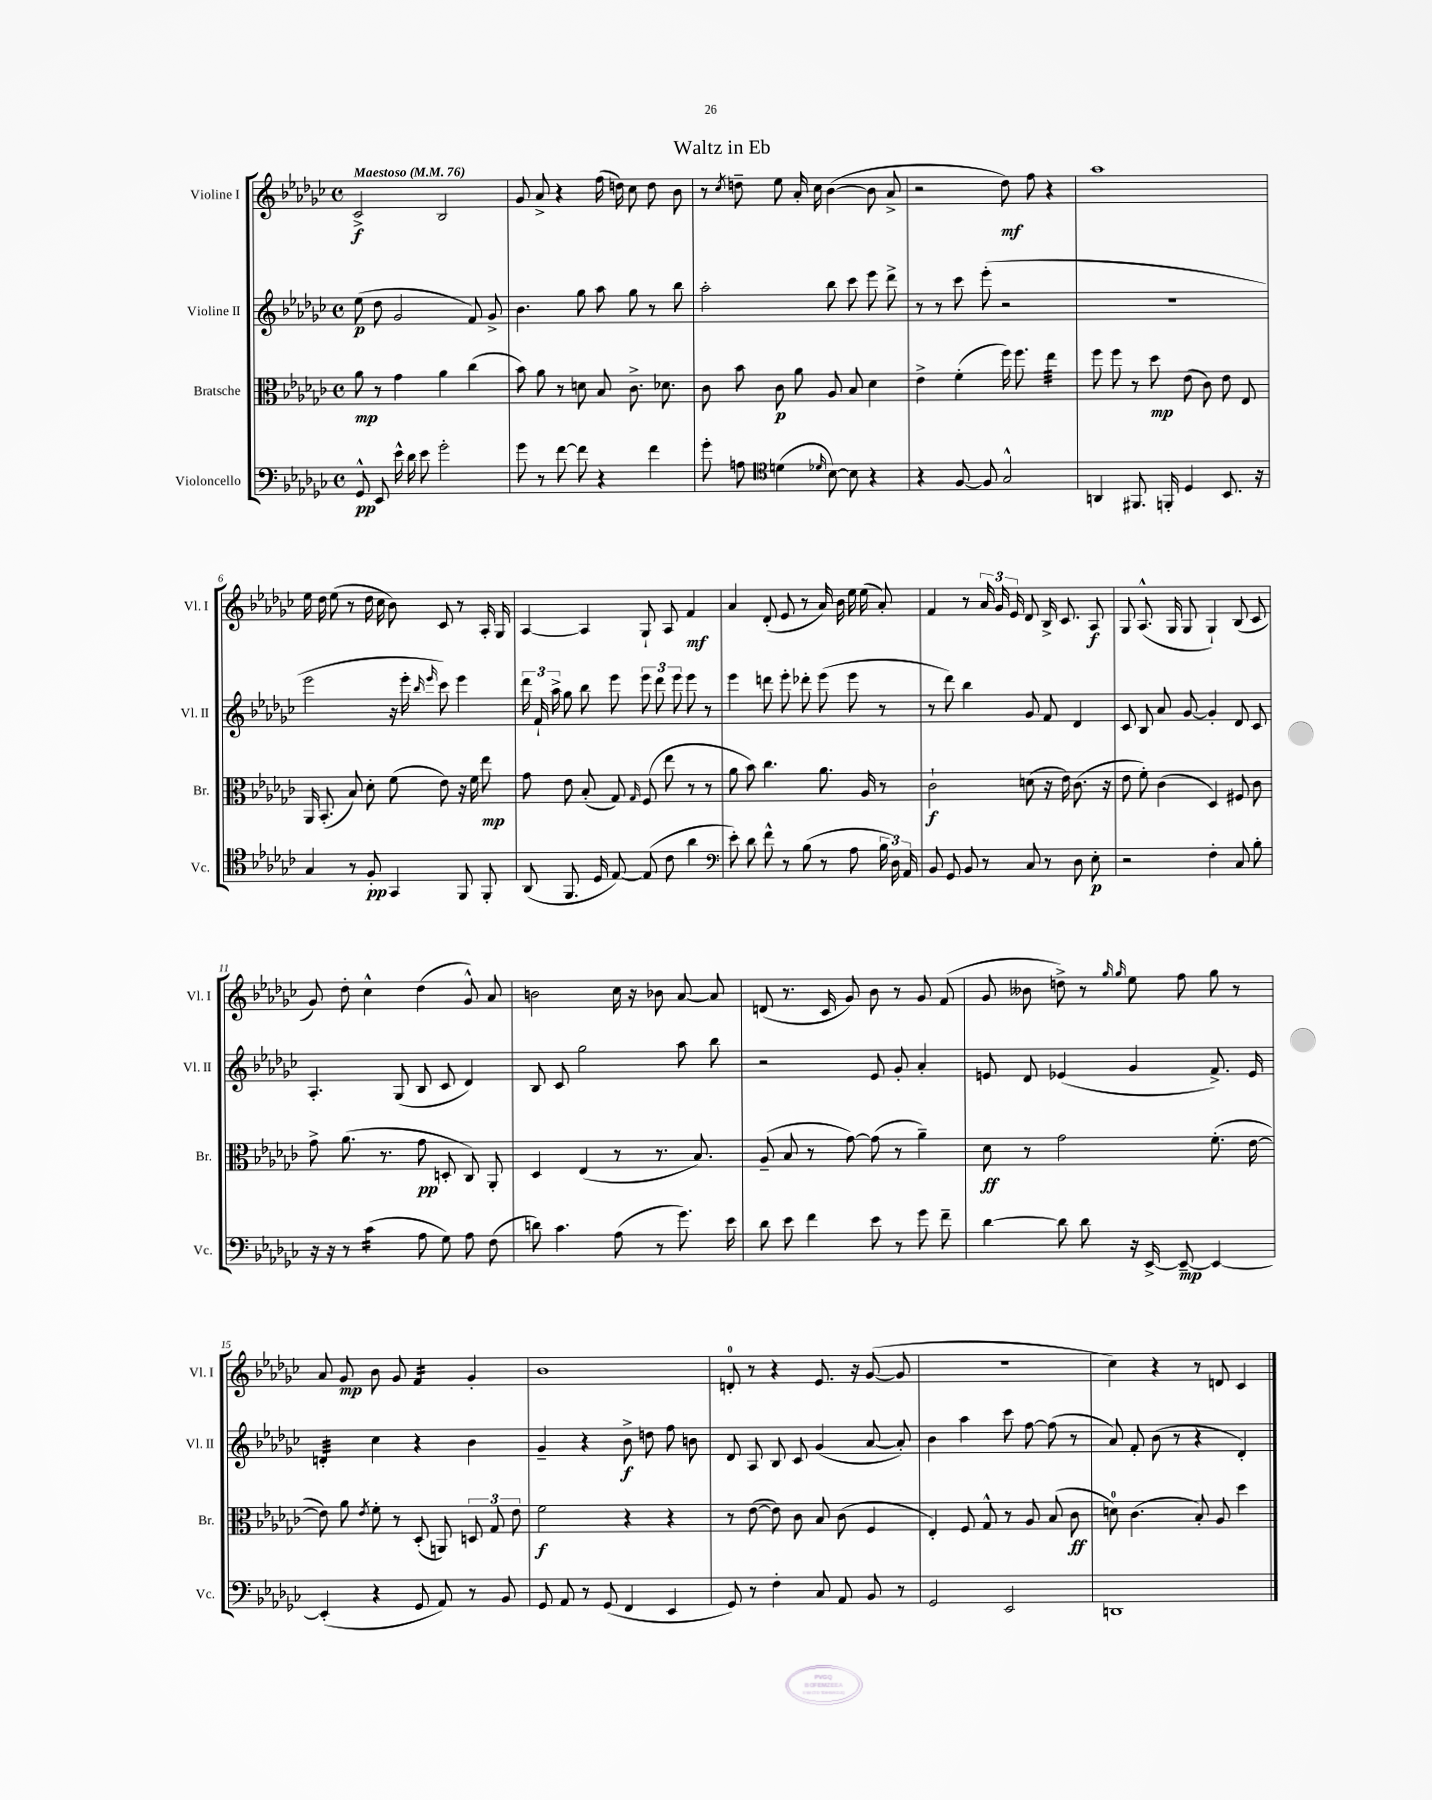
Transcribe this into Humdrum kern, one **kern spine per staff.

**kern	**kern	**kern	**kern
*staff4	*staff3	*staff2	*staff1
*clefF4	*clefC3	*clefG2	*clefG2
*k[b-e-a-d-g-c-]	*k[b-e-a-d-g-c-]	*k[b-e-a-d-g-c-]	*k[b-e-a-d-g-c-]
*M4/4	*M4/4	*M4/4	*M4/4
*met(c)	*met(c)	*met(c)	*met(c)
*MM76	*MM76	*MM76	*MM76
8GG-^^	8a-	(8ee-	2c-^
8EE-	8r	8dd-	.
16e-^^	4g-	2g-	.
16d-	.	.	.
8e-	.	.	.
2g-'	4a-	.	2B-
.	(4cc-	8f)	.
.	.	8g-^	.
=	=	=	=
8g-	8b-)	4.b-	8g-
8r	8a-	.	8a-^
[8f	8r	.	4r
8f]	8d	8gg-	.
4r	8B-	8aa-	(16ff
.	.	.	16dd)
.	8.c-^	8gg-	8cc-
4f	.	8r	8dd
.	8.d-	.	.
.	.	8bb-	8b-
=	=	=	=
8g-'	8c-	2aa-'	8r
.	.	.	8qcc-
8A	8b-	.	8dd~
*clefC4	*	*	*
(4d	8c-	.	8ee-
.	8a-	.	16a-'
.	.	.	16cc-
16qqd-	.	.	.
[8B-)	8A-	8bb-	([4b-
8B-]	8B-	8ccc-	.
4r	4d-	8eee-	8b-]
.	.	8ddd-^	8a-^
=	=	=	=
4r	4e-^	8r	2r
.	.	8r	.
[8F	(4f'	8ccc-	.
8F]	.	(8eee-'	.
2G-^^	16ff)	2r	8dd-)
.	8.ff	.	.
.	.	.	8ff
.	4ee-	.	4r
=	=	=	=
4AA	8ff	1r	1aa-
.	8ff	.	.
8.FF#	8r	.	.
.	8dd-	.	.
16FF'	.	.	.
4D-	(8e-	.	.
.	8c-)	.	.
8.BB-	8e-	.	.
.	8E-	.	.
16r	.	.	.
=	=	=	=
4G-	16AA-	2eee-	16ee-
.	(8.BB-'	.	16dd-
.	.	.	(8ee-
8r	8B-)	.	8r
8F'	8d-'	.	16dd-
.	.	.	16cc-
4GG-	(8f	16r	8b-)
.	.	16eee-'	.
.	.	16qqbb-	.
.	.	16qqeee-	.
.	8e-)	8ccc-)	8c-
8FF	16r	4eee-	8r
.	16f	.	.
8FF'	8ee-	.	16A-'
.	.	.	16G-
=	=	=	=
(8AA-	8g-	24ddd-	[4A-
.	.	24f`	.
.	.	24aa-^	.
8.FF	8e-	8gg-	.
.	(8B-'	8bb-	4A-]
16D-	.	.	.
[8E-)	8G-)	8eee-	.
.	16qqG-	.	.
(8E-]	(8F	12eee-	8G-`
.	.	12ddd-	.
8c-	8ee-	.	8A-
.	.	12eee-	.
4a-	8r	8eee-	4f
.	8r	8r	.
=	=	=	=
*clefF4	*	*	*
8e-')	8a-	4eee-	4a-
8d-	8b-)	.	.
8f^^	4.cc-	8ddd	(8d-'
8r	.	8eee-'	8e-
(8B-	.	8ddd-'	8r
8r	8.a-	(8eee-	16a-)
.	.	.	16b-
8A-	.	8eee-	16ee-
.	16A-	.	(16ee-
24B-	8r	8r	8a-')
24D-)	.	.	.
24AA-	.	.	.
=	=	=	=
8BB-	2c-`	8r	4f
8GG-	.	8ddd-)	.
8BB-	.	4bb-	8r
8r	.	.	24a-
.	.	.	24g-
.	.	.	24e-
8C-	(8d	8g-	8d-
8r	16r	8f	16B-^
.	16e-)	.	8.c-
8D-	(8.c-	4d-	.
8E-'	.	.	8A-
.	16r	.	.
=	=	=	=
2r	8e-	8c-	8G-
.	8f')	8B-	(8.A-^^
.	(4c-	8a-	.
.	.	.	16G-
.	.	[8g-	8G-
4F'	4D-)	4g-']	4G-`)
8C-	8F#	8d-	(8B-
8B-'	8c-	8c-	8c-
=	=	=	=
16r	8g-^	4.A-'	8g-)
16r	.	.	.
8r	(8.a-	.	8dd-'
(4c-	.	.	4cc-^^
.	8.r	.	.
.	.	(8G-	.
8A-	8g-	8B-	(4dd-
8G-)	8D'	8c-	.
8A-	8C-)	4d-)	8g-^^)
(8F	8AA-'	.	8a-
=	=	=	=
8d)	4D-	8B-	2b
4.c-	.	8c-	.
.	(4E-	2gg-	.
(8A-	8r	.	16cc-
.	.	.	16r
8r	8.r	.	8b-
8.g-)	.	8aa-	[8a-
.	8.B-)	.	.
.	.	8bb-	8a-]
16e-	.	.	.
=	=	=	=
8d-	(8A-~	2r	(8d
8e-	8B-	.	8.r
4f	8r	.	.
.	.	.	16c-
.	[8g-)	.	8g-)
8e-	(8g-]	8e-	8b-
8r	8r	8g-'	8r
8g-	4a-~)	4a-'	8g-
8f~	.	.	(8f
=	=	=	=
[4d-	8d-	8e	8g-
.	8r	8d-	8b--
8d-]	2g-	(4e-	8dd^)
8d-	.	.	8r
.	.	.	16qqgg-
.	.	.	16qqgg-
16r	.	4g-	8ee-
[16EE-^	.	.	.
8EE-~_	.	.	8ff
4EE-_	(8.f'	8.f^)	8gg-
.	.	.	8r
.	[16e-	16e-	.
=	=	=	=
(4EE-']	8e-])	4d'	8a-
.	8a-	.	8g-
.	8qe-	.	.
4r	8f'	4cc-	8b-
.	8r	.	8g-
8GG-	(8D-'	4r	4f
8AA-)	8AA)	.	.
8r	12D	4b-	4g-'
.	12G-	.	.
8BB-	.	.	.
.	12e-	.	.
=	=	=	=
8GG-	2f	4g-~	1b-
8AA-	.	.	.
8r	.	4r	.
(8GG-	.	.	.
4FF	4r	8b-^	.
.	.	8dd	.
4EE-	4r	8ff	.
.	.	8b	.
=	=	=	=
8GG-)	8r	8d-	8d'
8r	([8e-	8A-	8r
4F'	8e-])	8B-	4r
.	8c-	8c-	.
8C-	8B-	(4g-	8.e-
8AA-	(8c-	.	.
.	.	.	16r
8BB-	4F	[8a-	([8g-
8r	.	8a-'])	8g-]
=	=	=	=
2GG-	4E-')	4b-	1r
.	8F	4aa-	.
.	8G-^^	.	.
2EE-	8r	8ccc-	.
.	8A-	[8ff	.
.	(8B-	(8ff]	.
.	8c-	8r	.
=	=	=	=
1DD	8d)	8a-)	4cc-)
.	(4.c-	8f'	.
.	.	(8b-	4r
.	.	8r	.
.	8B-')	4r	8r
.	8A-	.	8d
.	4dd-	4d-')	4c-
==	==	==	==
*-	*-	*-	*-
